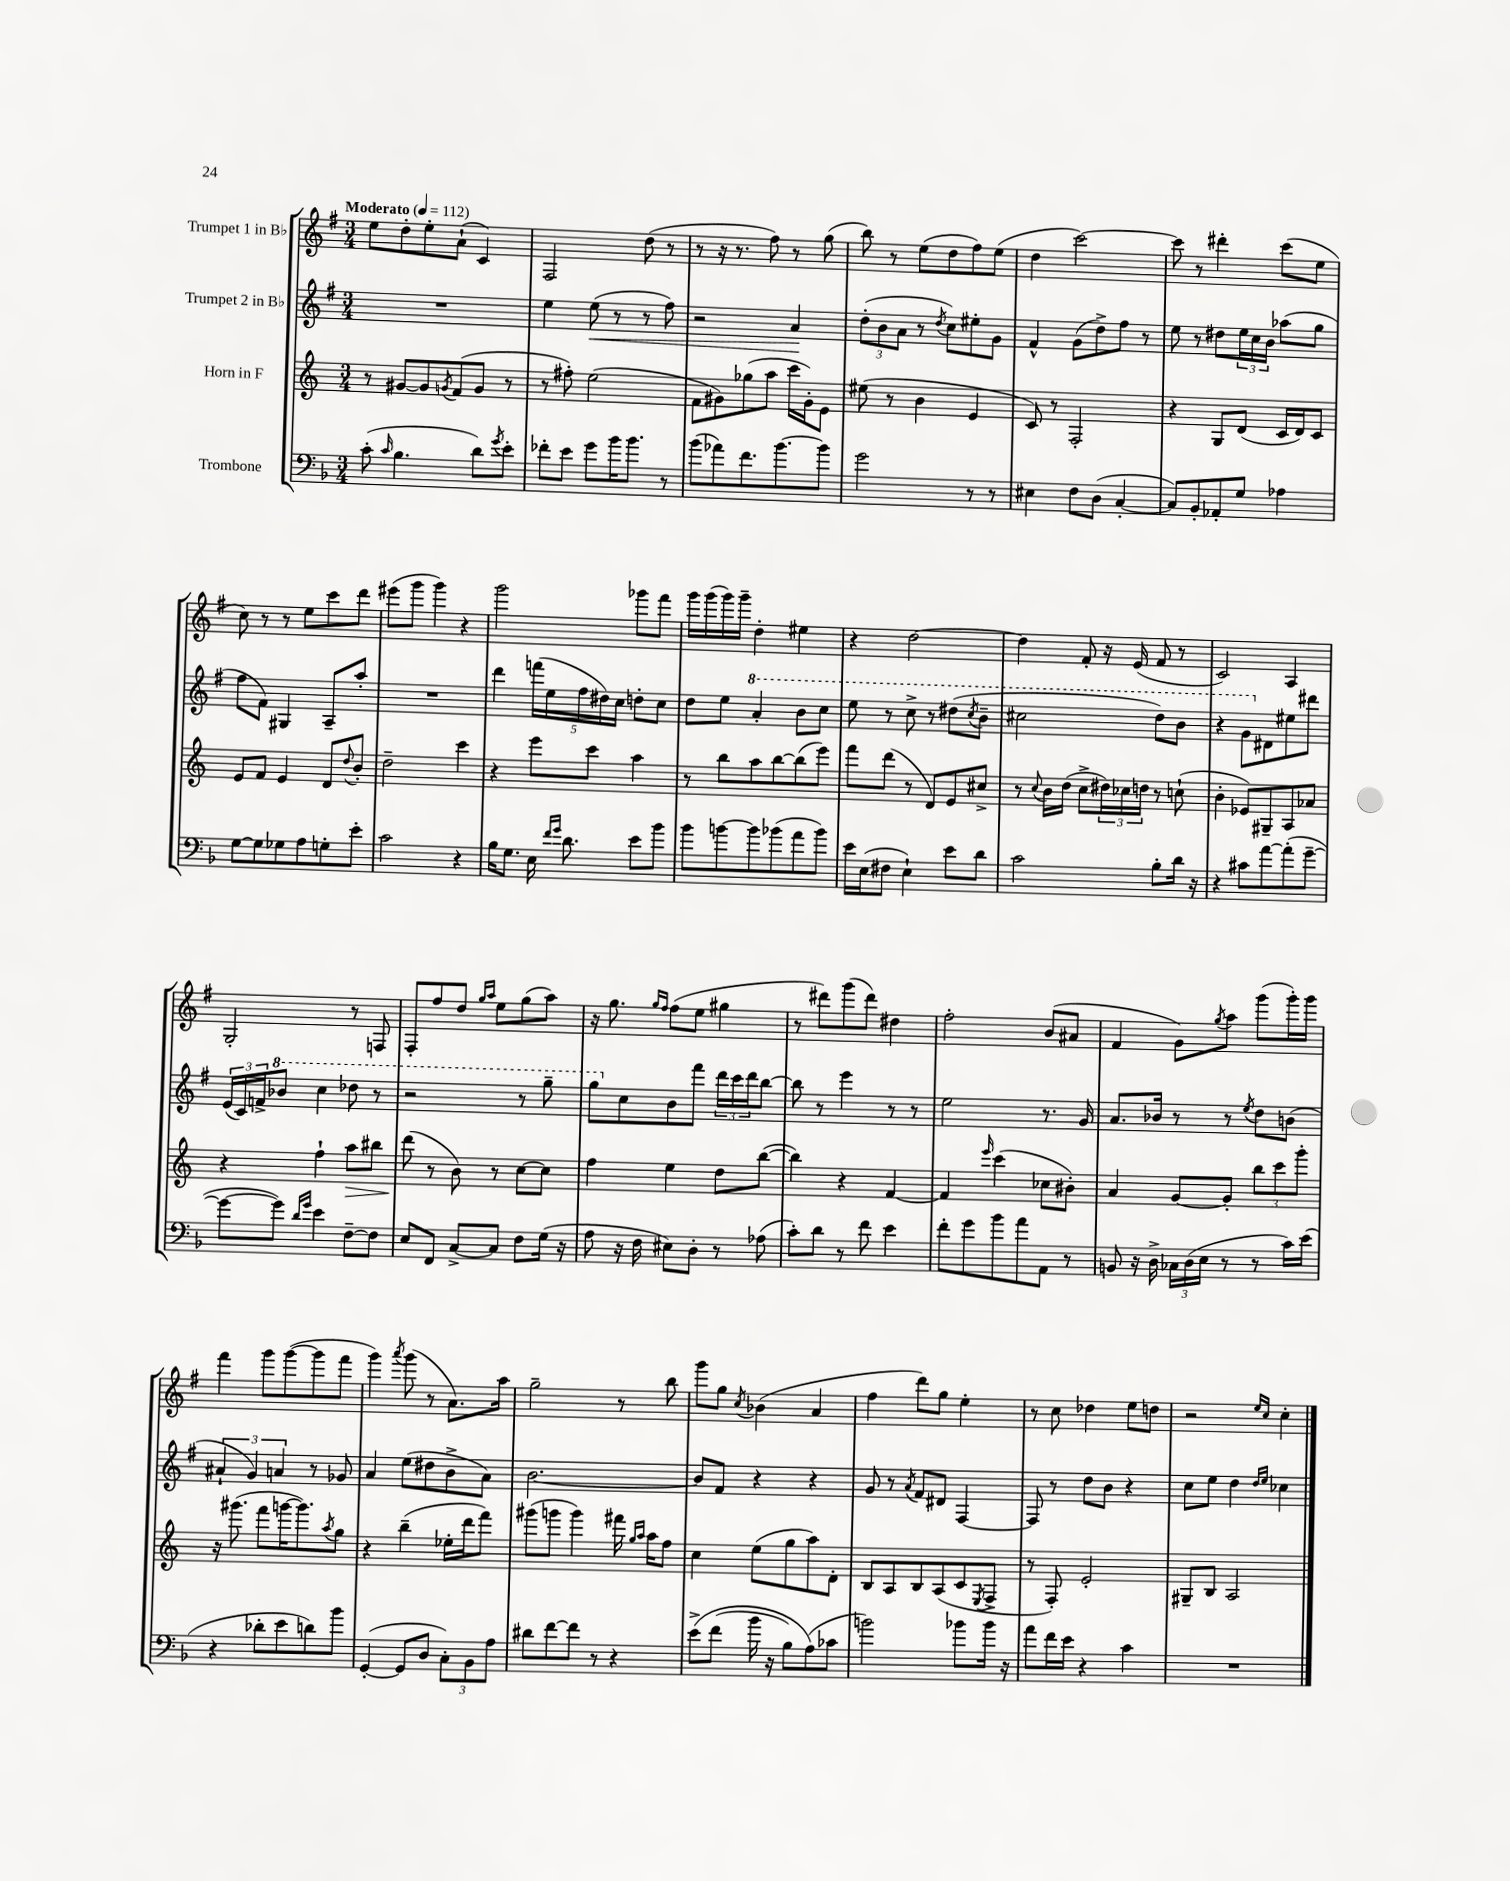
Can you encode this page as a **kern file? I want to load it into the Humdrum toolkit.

**kern	**kern	**dynam	**kern	**dynam	**kern
*part4	*part3	*part3	*part2	*part2	*part1
*staff4	*staff3	*staff3	*staff2	*staff2	*staff1
*I"Trombone	*I"Horn in F	*	*I"Trumpet 2 in B♭	*	*I"Trumpet 1 in B♭
*clefF4	*clefG2	*	*clefG2	*	*clefG2
*k[b-]	*k[]	*	*k[f#]	*	*k[f#]
*M3/4	*M3/4	*	*M3/4	*	*M3/4
*MM112	*MM112	*	*MM112	*	*MM112
=1	=1	=1	=1	=1	=1
!	!	!	!	!	!LO:TX:a:B:t=Moderato
(8c'\	8r	.	2.r	.	8ee\L
16qqc/	.	.	.	.	.
4.B-\	[8g#X/L	.	.	.	8dd'\
.	8g#/]	.	.	.	8ee'\
.	8qgn/	.	.	.	.
.	(8f/	.	.	.	(8a`\J
8d\L)	8g/J	.	.	.	4c/)
8qg/	.	.	.	.	.
8e'\J	8r	.	.	.	.
=2	=2	=2	=2	=2	=2
8f-X'\L	8r	.	4ee\	.	2F#/
8e\J	8ff#X'\)	.	.	.	.
!	!	!	!	!LO:HP:b	!
8g\L	(2ee\	.	(8ee\	<	.
16b-\K	.	.	8r	.	.
8.b-\J	.	.	.	.	.
.	.	.	8r	.	(8dd\
8r	.	.	8ff#\)	.	8r
=3	=3	=3	=3	=3	=3
(8b-\L	8f\L	.	2r	.	8r
8a-X\)	8g#X\)	.	.	.	16r
.	.	.	.	.	8.r
8.f\	(8gg-X\	.	.	.	.
.	8aa\J	.	.	.	8ff#\)
[8.b-\	.	.	.	.	.
.	16ccc\LL	.	4a/	.	8r
.	16g#'\J)	.	.	.	.
8b-\J]	8e\J	.	.	.	(8gg\
.	.	.	.	[	.
=4	=4	=4	=4	=4	=4
2g\	(8ee#X\	.	(12dd'\L	.	8bb\)
.	.	.	12b\	.	.
.	8r	.	.	.	8r
.	.	.	12a\J	.	.
.	4b\	.	8r	.	(8ee\L
.	.	.	8qdd/	.	.
.	.	.	8cc\L)	.	8dd\
8r	4e/	.	8ee#X'\	.	8ff#\)
8r	.	.	8g\J	.	(8ee\J
=5	=5	=5	=5	=5	=5
4E#X\	8c/)	.	4f#^^/	.	4dd\
.	8r	.	.	.	.
8F\L	2F'/	.	(8g\L	.	[2ccc\)
(8D\J	.	.	8dd^\)	.	.
[4C'/	.	.	8ff#\J	.	.
.	.	.	8r	.	.
=6	=6	=6	=6	=6	=6
8C/L])	4r	.	8ee\	.	8ccc\]
8BB-'/	.	.	8r	.	8r
8AA-X'/	8G/L	.	8dd#X\L	.	4ddd#X'\
8G/J	(8d/J	.	24ee\L	.	.
.	.	.	24cc\	.	.
.	.	.	24b\JJ	.	.
4A-X\	16c/LL	.	(8aa-X\L	.	(8ccc\L
.	16d/J)	.	.	.	.
.	8c/J	.	8gg\J	.	8ee\J
!!LO:LB:g=z
=7	=7	=7	=7	=7	=7
[8G\L	8e/L	.	8ff#\L	.	8cc\)
8G\]	8f/J	.	8f#\J)	.	8r
8G-X\	4e/	.	4G#X/	.	8r
8A\	.	.	.	.	8ee\L
8Gn'\	8d/L	.	8A~/L	.	8ccc\
.	8qqdd/	.	.	.	.
8e'\J	8b'/J	.	8aa'/J	.	8ddd\J
=8	=8	=8	=8	=8	=8
2c\	2dd~\	.	2.r	.	(8eee#X\L
.	.	.	.	.	8ggg\J
.	.	.	.	.	4ggg\)
4r	4ccc\	.	.	.	4r
=9	=9	=9	=9	=9	=9
16B-\KL	4r	.	4ddd\	.	2ggg\
8.G\J	.	.	.	.	.
16E\	8eee\L	.	(20fffn\LL	.	.
.	.	.	20ee\	.	.
16qqf/LL	.	.	.	.	.
16qqg/JJ	.	.	.	.	.
8.d\	.	.	.	.	.
.	.	.	20ff#\	.	.
.	8ccc\J	.	.	.	.
.	.	.	20dd#X\)	.	.
.	.	.	20cc\JJ	.	.
8e\L	4aa\	.	8ddn'\L	.	8ggg-X\L
8b-\J	.	.	8cc\J	.	8fff#\J
=10	=10	=10	=10	=10	=10
8b-\L	8r	.	8dd\L	.	16ggg\LL
.	.	.	.	.	(16ggg\
[8bn\	8bb\L	.	8ee\J	.	16ggg\)
.	.	.	.	.	16ggg~\JJ
*	*	*	*8va	*	*
8b\]	8aa\	.	4aa'/	.	4dd'\
(8b-X\	[8bb\	.	.	.	.
8a\	(8bb\]	.	8bb\L	.	4ee#X\
8b-\J)	8eee\J)	.	8ccc\J	.	.
=11	=11	=11	=11	=11	=11
16e\LL	8fff\L	.	8eee\	.	4r
(16E\J	.	.	.	.	.
8F#X\J	(8ddd\J	.	8r	.	.
4E`\)	8r	.	8ccc^\	.	[2dd\
.	8d/L)	.	8r	.	.
8e\L	8e/	.	(8ddd#X\L	.	.
.	.	.	8qccc/	.	.
8d\J	8cc#X^/J	.	8bb~\J	.	.
=12	=12	=12	=12	=12	=12
2c\	8r	.	2ccc#X\	.	4dd\]
.	8qqcc/	.	.	.	.
.	16b\LL	.	.	.	.
.	(16dd\JJ	.	.	.	.
.	8cc^\L	.	.	.	8f#'/
.	24dd#X\L)	.	.	.	16r
.	24cc-X\	.	.	.	.
.	.	.	.	.	(16e/
.	24ddn\JJ	.	.	.	.
8B-'\L	8r	.	8ddd\L)	.	8f#/
16d\Jk	(8ccn`\	.	8bb\J	.	8r
16r	.	.	.	.	.
=13	=13	=13	=13	=13	=13
4r	4b'\	.	4r	.	2c/)
8c#X\L	8e-X/L)	.	8gg\L	.	.
*	*	*	*X8va	*	*
[8a\	8G#X~/	.	8d#X\	.	.
(8a'\]	8A/	.	8ee#X\	.	4A/
[8g~\J	8a-X/J	.	8ddd#X\J	.	.
!!LO:LB:g=z
=14	=14	=14	=14	=14	=14
8g\L_	4r	.	(24e/LL	.	2G'/
.	.	.	24c/)	.	.
.	.	.	24fn^/J	.	.
*	*	*	*8va	*	*
8g\J])	.	.	8bb-X/J	.	.
16qqd/LL	.	.	.	.	.
16qqg/JJ	.	.	.	.	.
4e\	4ff`\	.	4ccc\	.	.
!	!	!LO:HP:b	!	!	!
[8F~\L	8aa\L	>	8ddd-X\	.	8r
8F\J]	8bb#X\J	.	8r	.	8Fn/
=15	=15	=15	=15	=15	=15
8E/L	(8ddd\	.	2r	.	8F#'/L
8FF/J	8r	]	.	.	8ff#/
[8C^/L	8b\)	.	.	.	8dd/J
.	.	.	.	.	16qqgg/LL
.	.	.	.	.	16qqaa/JJ
8C/J]	8r	.	.	.	8ee\L
8F\L	[8cc\L	.	8r	.	(8gg\
(16G\Jk	8cc\J]	.	8ggg~\	.	8aa\J)
16r	.	.	.	.	.
=16	=16	=16	=16	=16	=16
8A\	4ff\	.	8ggg\L	.	16r
.	.	.	.	.	8.gg\
*	*	*	*X8va	*	*
16r	.	.	8cc\	.	.
16F\	.	.	.	.	.
.	.	.	.	.	16qqgg/LL
.	.	.	.	.	16qqff#/JJ
8E#X\L)	4ee\	.	8b\	.	(8ff#\L
8D'\J	.	.	8fff#\J	.	8ee\J
8r	8dd\L	.	24ddd\LL	.	4gg#X\
.	.	.	24ccc\	.	.
.	.	.	24ddd\J	.	.
(8A-X\	([8bb\J	.	[8bb\J	.	.
=17	=17	=17	=17	=17	=17
8c'\L)	4bb\])	.	8bb\]	.	8r
8d\J	.	.	8r	.	8ddd#X\L)
8r	4r	.	4eee\	.	(8ggg\
8f\	.	.	.	.	8ddd#\J)
4e\	[4f/	.	8r	.	4dd#X\
.	.	.	8r	.	.
=18	=18	=18	=18	=18	=18
8f'\L	4f/]	.	2ee\	.	2ff#'\
8g\	.	.	.	.	.
.	16qqeee/	.	.	.	.
8b-\	(4ccc\	.	.	.	.
8a\	.	.	.	.	.
8AA\J	8cc-X\L	.	8.r	.	(8b/L
8r	8b#X'\J)	.	.	.	8a#X/J
.	.	.	16g/	.	.
=19	=19	=19	=19	=19	=19
8BBn/	4a/	.	8.a/L	.	4f#/
16r	.	.	.	.	.
16D^\	.	.	16b-X/Jk	.	.
24C-X\LL	[8g/L	.	8r	.	8g\L)
(24D\	.	.	.	.	.
24E\JJ	.	.	.	.	.
.	.	.	.	.	8qgg/
8r	8g'/J]	.	8r	.	8aa\J
.	.	.	8qee/	.	.
8r	12bb\L	.	8dd\L	.	(8ggg\L
.	12ccc\	.	.	.	.
16c\LL)	.	.	(8bn\J	.	16ggg'\L)
.	12ggg'\J	.	.	.	.
(16e\JJ	.	.	.	.	16ggg\JJ
!!LO:LB:g=z
=20	=20	=20	=20	=20	=20
4r	16r	.	6a#X`/	.	4fff#\
.	(8.ggg#X\	.	.	.	.
.	.	.	6g/)	.	.
8d-X'\L	8fff\L	.	.	.	8ggg\L
.	.	.	6an/	.	.
8e\	[16gggn\K	.	.	.	([8ggg\
.	8.ggg\])	.	.	.	.
8dn\)	.	.	8r	.	8ggg\]
.	8qaa/	.	.	.	.
8b-\J	8gg\J	.	8g-X/	.	8fff#\J
=21	=21	=21	=21	=21	=21
([4GG'/	4r	.	4a/	.	4ggg\)
.	.	.	.	.	8qaaa/
8GG/L]	(4bb~\	.	(8ee\L	.	(8ggg\
8D/J	.	.	8dd#X\	.	8r
12C'\L)	16ee-X'\LL	.	8b^\	.	8.a\L)
.	16ddd\J	.	.	.	.
12BB-\	.	.	.	.	.
.	8fff\J)	.	8a\J)	.	.
12A\J	.	.	.	.	.
.	.	.	.	.	16aa\Jk
=22	=22	=22	=22	=22	=22
8d#X\L	(8ggg#X\L	.	[2.b\	.	2gg~\
[8f\	8gggn\J	.	.	.	.
8f\J]	4ggg\)	.	.	.	.
8r	.	.	.	.	.
4r	16fff#X\	.	.	.	8r
.	16qqgg/LL	.	.	.	.
.	16qqaa/JJ	.	.	.	.
.	16aa\KL	.	.	.	.
.	8ff\J	.	.	.	8bb\
=23	=23	=23	=23	=23	=23
(8e^\L	4cc\	.	8b/L]	.	8ggg\L
(8f\J	.	.	8f#/J	.	8gg\J
.	.	.	.	.	8qcc/
16b-\	(8ee\L	.	4r	.	(4b-X\
16r	.	.	.	.	.
8B-\L)	8gg\	.	.	.	.
(8A\)	8aa\)	.	4r	.	4a/
8c-X\J	8d'\J	.	.	.	.
=24	=24	=24	=24	=24	=24
2bn\)	8B/L	.	8g/	.	4ff#\
.	8A/	.	8r	.	.
.	.	.	8qa/	.	.
.	8B/	.	8f#/L	.	8ddd\L)
.	(8A/	.	8d#X/J	.	8gg\J
8b-X\L	8c/	.	[4F#/	.	4ee'\
.	8qE/	.	.	.	.
16b-\Jk	8F^/J	.	.	.	.
16r	.	.	.	.	.
=25	=25	=25	=25	=25	=25
8a\L	8r	.	8F#/]	.	8r
16f\L	8F'/)	.	8r	.	8cc\
16e\JJ	.	.	.	.	.
4r	2e'/	.	8dd\L	.	4dd-X\
.	.	.	8b\J	.	.
4c\	.	.	4r	.	8ee\L
.	.	.	.	.	8ddn\J
=26	=26	=26	=26	=26	=26
2.r	8G#X~/L	.	8cc\L	.	2r
.	8B/J	.	8ee\J	.	.
.	2A/	.	4dd\	.	.
.	.	.	16qqdd/LL	.	16qqee/LL
.	.	.	16qqee/JJ	.	16qqcc/JJ
.	.	.	4cc-X\	.	4cc'\
==	==	==	==	==	==
*-	*-	*-	*-	*-	*-
